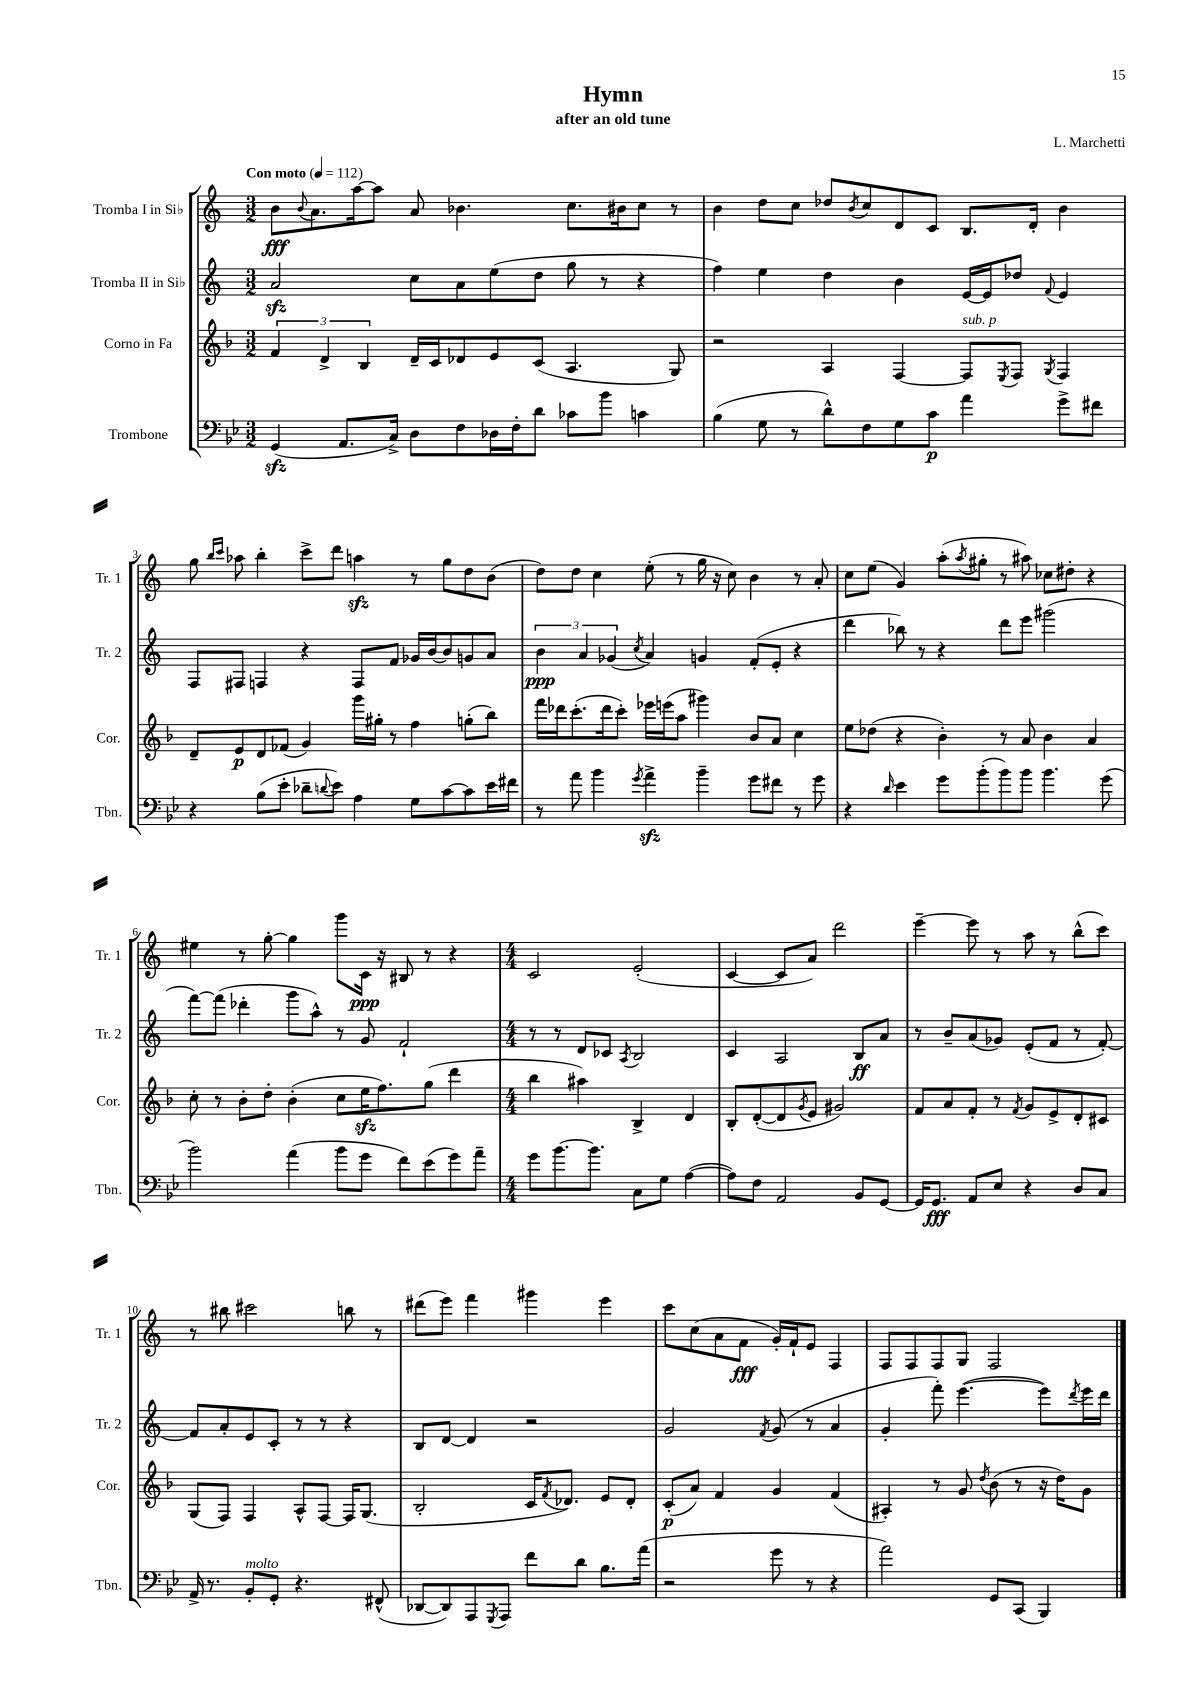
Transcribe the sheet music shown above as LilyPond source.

\header { title = "Hymn" composer = "L. Marchetti" subtitle = "after an old tune" }
<<
\new StaffGroup <<
\new Staff = "s0" \with { instrumentName = "Tromba I in Sib" shortInstrumentName = "Tr. 1" } {
    \clef treble \key c \major \numericTimeSignature \time 3/2 \tempo "Con moto" 4 = 112
    b'8\fff \appoggiatura { b'8 } a'8. a''16~ a''8 a'8 bes'4. c''8. bis'16 c''8 r8 |
    b'4 d''8 c''8 des''8 \acciaccatura { b'8 } c''8 d'8 c'8 b8. d'16-. b'4 |
    g''8 \grace { b''16 c'''16 } aes''8 b''4-. c'''8-> d'''8 a''4\sfz r8 g''8 d''8 b'8( |
    d''8) d''8 c''4 e''8-.( r8 g''16 r16 c''8) b'4 r8 a'8-. |
    c''8 e''8( g'4) a''8-.( \acciaccatura { a''8 } gis''8-. r8 ais''8) ces''8 dis''8-. r4 |
    eis''4 r8 g''8~-. g''4 g'''8 c'16\ppp r16 bis8 r8 r4 |
    \numericTimeSignature \time 4/4 c'2 e'2-.( |
    c'4~ c'8 a'8) d'''2 |
    e'''4~-- e'''8 r8 a''8 r8 b''8-^( c'''8) |
    r8 bis''8 cis'''2 b''8 r8 |
    dis'''8( e'''8) f'''4 gis'''4 e'''4 |
    c'''8 c''8( a'8 f'8\fff g'16-.) f'16-! e'8 f4 |
    f8 f8 f8 g8 f2 \bar "|." |
}
\new Staff = "s1" \with { instrumentName = "Tromba II in Sib" shortInstrumentName = "Tr. 2" } {
    \clef treble \key c \major \numericTimeSignature \time 3/2
    a'2\sfz c''8 a'8 e''8( d''8 g''8 r8 r4 |
    f''4) e''4 d''4 b'4 e'16~ e'16 des''8 \appoggiatura { f'8 } e'4 |
    f8 fis8 f4 r4 f8 f'8 ges'16 b'16~ b'8 g'8 a'8 |
    \tuplet 3/2 { b'4\ppp a'4 ges'4( } \acciaccatura { c''8 } a'4) g'4 f'8-.( e'8-. r4 |
    d'''4 bes''8) r8 r4 d'''8 e'''8 gis'''2( |
    f'''8~) f'''8( des'''4-. g'''8 a''8-^) r8 g'8 f'2-! |
    \numericTimeSignature \time 4/4 r8 r8 d'8 ces'8 \acciaccatura { a8 } b2 |
    c'4 a2 b8\ff a'8 |
    r8 b'8-- a'8( ges'8) e'8-.( f'8 r8 f'8~-.) |
    f'8 a'8-. e'8 c'8-. r8 r8 r4 |
    b8 d'8~ d'4 r2 |
    g'2 \acciaccatura { f'8 } g'8( r8 a'4 |
    g'4-. f'''8-.) e'''4.~( e'''8) \acciaccatura { d'''8 } e'''16 d'''16 \bar "|." |
}
\new Staff = "s2" \with { instrumentName = "Corno in Fa" shortInstrumentName = "Cor." } {
    \clef treble \key f \major \numericTimeSignature \time 3/2
    \tuplet 3/2 { f'4 d'4-> bes4 } d'16-- c'16 des'8 e'8 c'8( a4. g8) |
    r2 a4 f4~ f8^\markup { \italic "sub. p" } \acciaccatura { e8 } f8 \acciaccatura { g8 } f4 |
    d'8-- e'8\p d'8 fes'8( g'4) g'''16 gis''16-. r8 f''4 g''8-.( bes''8) |
    f'''16 des'''16 c'''8.-.( des'''16 c'''8-.) ees'''16 e'''16( a''8 gis'''4) bes'8 a'8 c''4 |
    e''8 des''8( r4 bes'4-.) r8 a'8 bes'4 a'4 |
    c''8-. r8 bes'8-. d''8-. bes'4-.( c''8 e''16\sfz f''8.) g''8( d'''4 |
    \numericTimeSignature \time 4/4 bes''4 ais''4) bes4-> d'4 |
    bes8-. d'8~-.( d'8 \acciaccatura { g'8 } e'8 gis'2) |
    f'8 a'8 f'8-. r8 \acciaccatura { f'8 } g'8 e'8-> d'8-. cis'8 |
    g8( f8) f4 a8-^ f8~ f16 g8.( |
    bes2-. c'16 \acciaccatura { f'8 } des'8.) e'8 des'8-. |
    c'8-.\p( a'8) f'4 g'4 f'4( |
    ais4-.) r8 g'8 \acciaccatura { d''8 } bes'8( r8 r16 d''16) g'8 \bar "|." |
}
\new Staff = "s3" \with { instrumentName = "Trombone" shortInstrumentName = "Tbn." } {
    \clef bass \key bes \major \numericTimeSignature \time 3/2
    g,4\sfz( a,8. c16->) d8 f8 des16 f16-. d'8 ces'8 bes'8 c'4 |
    bes4( g8 r8 d'8-^) f8 g8 c'8\p a'4 g'8-> fis'8 |
    r4 bes8( ees'8-. des'8-- \appoggiatura { d'8 } ees'8) a4 g8 c'8~ c'8 ees'16 fis'16 |
    r8 a'8 bes'4 \acciaccatura { g'8 } a'4->\sfz bes'4-- g'8 fis'8 r8 g'8 |
    r4 \grace { d'16 } ees'4 g'8 bes'8-.( bes'8) bes'8 bes'4. g'8( |
    bes'2) a'4( bes'8 g'8 f'8) ees'8( g'8) a'8-- |
    \numericTimeSignature \time 4/4 g'8 bes'8.~ bes'8. c8 g8 a4~( |
    a8) f8 a,2 bes,8 g,8~ |
    g,16 g,8.\fff a,8 ees8 r4 d8 c8 |
    a,16-> r8. bes,8-.^\markup { \italic "molto" } g,8-. r4. fis,8-^( |
    des,8~ des,8) a,,8 \acciaccatura { g,,8 } a,,8 f'8 d'8 bes8. a'16( |
    r2 g'8 r8 r4 |
    a'2) g,8 c,8( bes,,4) \bar "|." |
}
>>
>>
